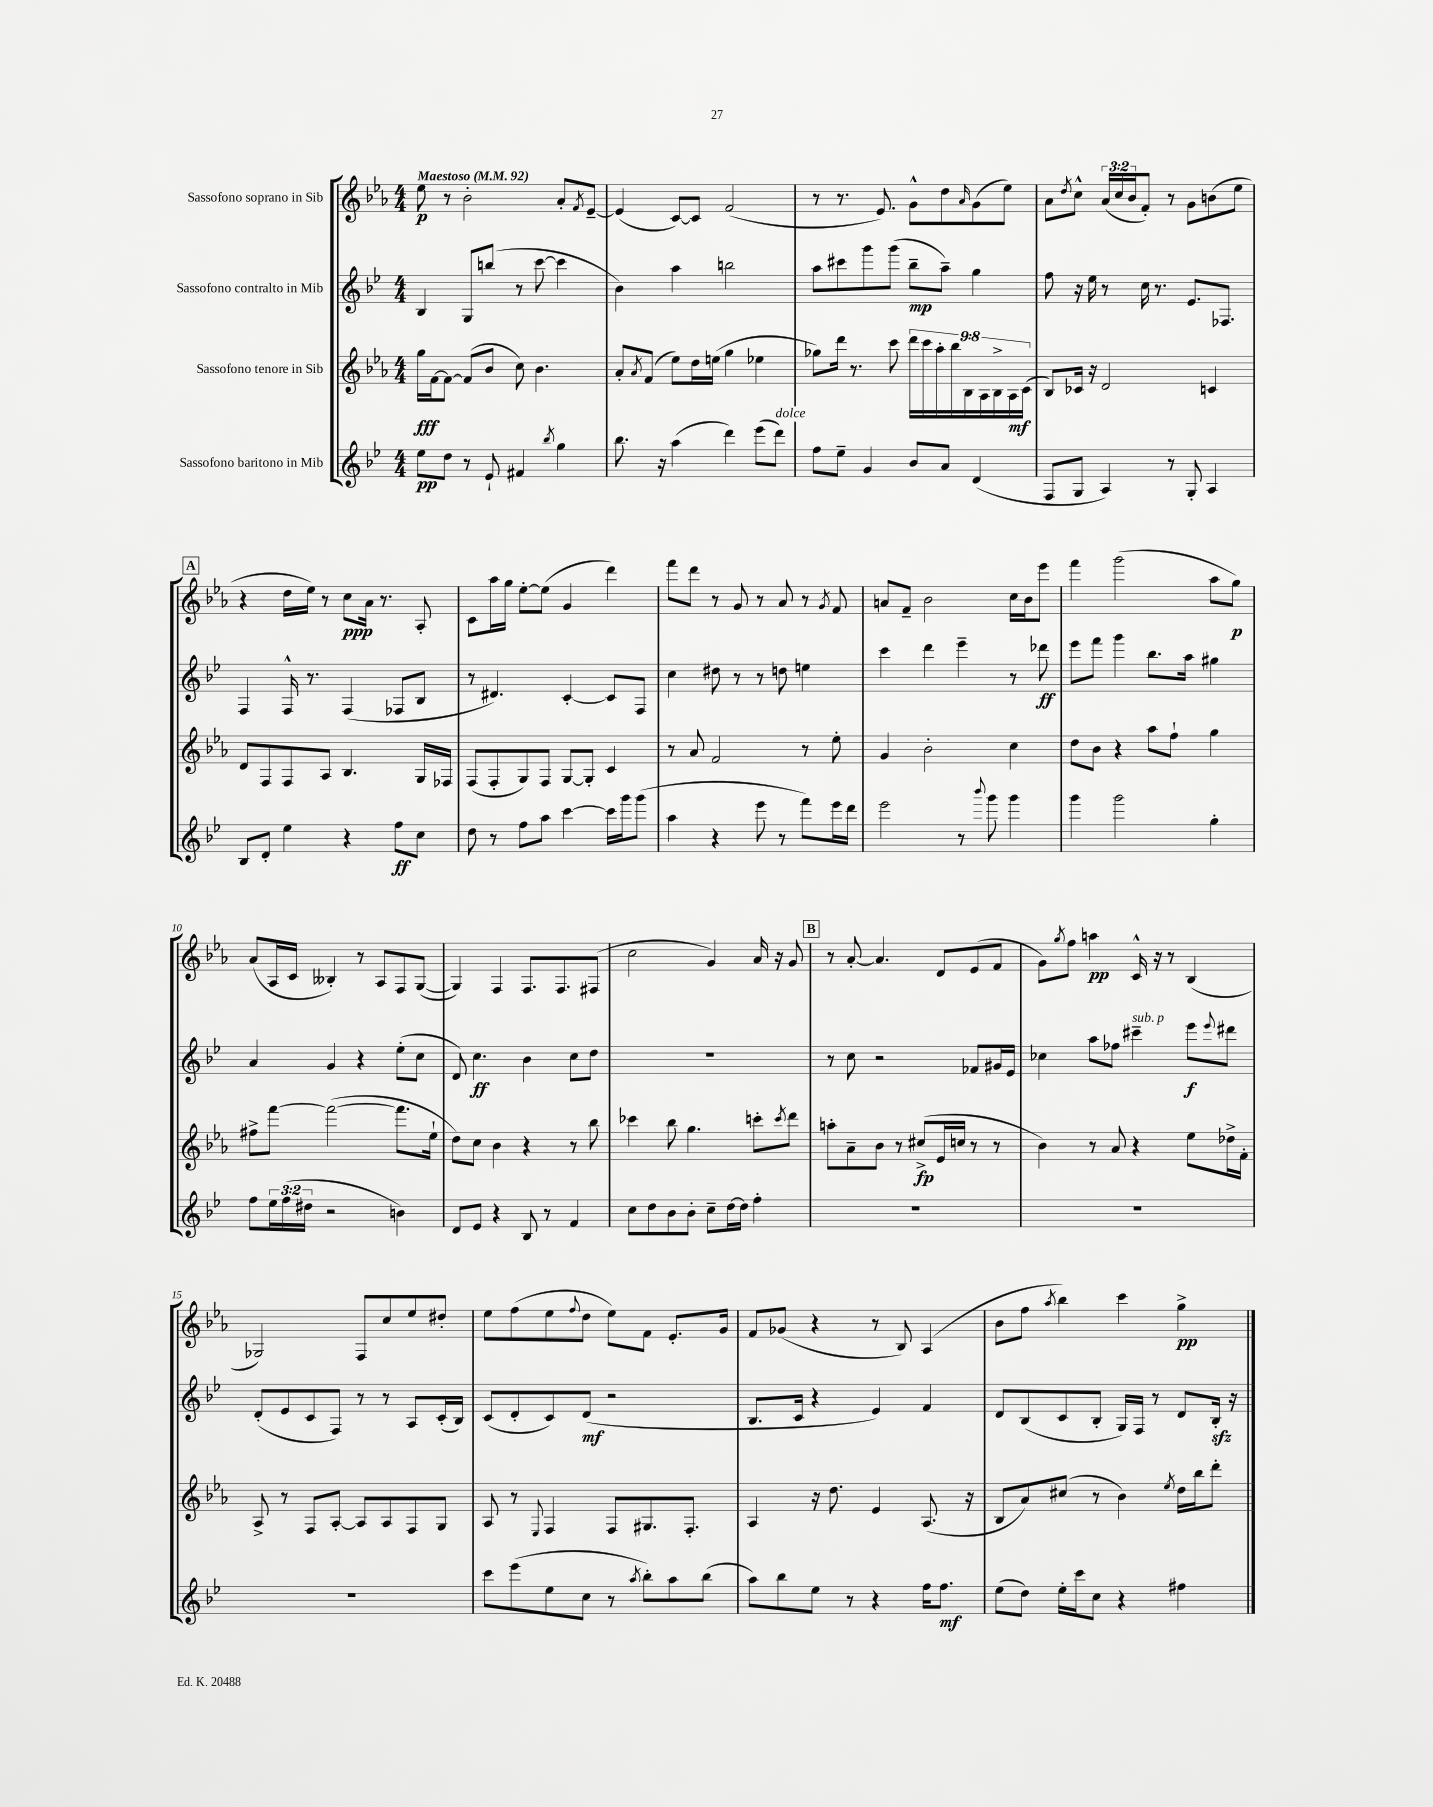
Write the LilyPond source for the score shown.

<<
\new StaffGroup <<
\new Staff = "s0" \with { instrumentName = "Sassofono soprano in Sib" } {
    \clef treble \key ees \major \numericTimeSignature \time 4/4 \override Staff.TupletNumber.text = #tuplet-number::calc-fraction-text \tempo "Maestoso" 4 = 92
    ees''8\p r8 bes'2-. aes'8-. \acciaccatura { f'8 } ees'8~-- |
    ees'4( c'8~) c'8 f'2( |
    r8 r8. ees'8.) g'8-^ d''8 \grace { aes'16 } g'8( ees''8) |
    aes'8 \acciaccatura { d''8 } c''8-^ \tuplet 3/2 { aes'16( c''16 bes'16 } f'8-.) r8 g'8 b'8( ees''8 |
    \mark \markup { \box "A" } r4 d''16 ees''16) r8 c''8\ppp aes'16 r8. aes8-. |
    c'8 aes''16 g''16 ees''8~-. ees''8( g'4 d'''4) |
    f'''8 d'''8 r8 g'8 r8 aes'8 r8 \acciaccatura { g'8 } f'8 |
    a'8 f'8-- bes'2 c''16 bes'16 ees'''8 |
    f'''4 g'''2( aes''8 g''8\p) |
    aes'8( aes16 c'16 beses4-.) r8 aes8 f8 g8~( |
    g4) f4 f8. f8. fis8( |
    c''2 g'4) aes'16 r16 g'8 |
    \mark \markup { \box "B" } r8 aes'8~-. aes'4. d'8 ees'8( f'8 |
    g'8) \acciaccatura { g''8 } f''8 a''4\pp c'16-^ r16 r8 bes4( |
    ges2) f8 c''8 ees''8 dis''8-. |
    ees''8 f''8( ees''8 \appoggiatura { f''8 } d''8 ees''8) f'8 ees'8.-. g'16 |
    f'8 ges'8( r4 r8 bes8) aes4( |
    bes'8 f''8 \acciaccatura { aes''8 } bes''4) c'''4 g''4->\pp \bar "|." |
}
\new Staff = "s1" \with { instrumentName = "Sassofono contralto in Mib" } {
    \clef treble \key bes \major \numericTimeSignature \time 4/4
    bes4 g8 b''8( r8 c'''8~ c'''4 |
    bes'4) a''4 b''2 |
    a''8 cis'''8 g'''8 g'''8( bes''8--\mp a''8--) g''4 |
    f''8 r16 ees''16 r8 c''16 r8. ees'8. fes8. |
    \mark \markup { \box "A" } f4 f16-^ r8. f4( fes8 bes8 |
    r8 dis'4.) c'4~-. c'8 f8 |
    c''4 dis''8 r8 r8 d''8 e''4 |
    c'''4 d'''4 ees'''4-- r8 des'''8\ff |
    ees'''8 f'''8 g'''4 bes''8. a''16 gis''4 |
    a'4 g'4 r4 ees''8-.( c''8 |
    d'8) c''4.\ff bes'4 c''8 d''8 |
    R1 |
    \mark \markup { \box "B" } r8 c''8 r2 fes'8 gis'16 ees'16 |
    ces''4 a''8 fes''8 cis'''4--^\markup { \italic "sub. p" } ees'''8\f \appoggiatura { ees'''8 } dis'''8 |
    d'8-.( ees'8 c'8 f8) r8 r8 a8 c'16-.( bes16) |
    c'8( d'8-. c'8) d'8\mf( r2 |
    bes8. c'16 r4 ees'4) f'4 |
    d'8 bes8( c'8 bes8-. g16) f16 r8 d'8 bes16-.\sfz r16 \bar "|." |
}
\new Staff = "s2" \with { instrumentName = "Sassofono tenore in Sib" } {
    \clef treble \key ees \major \numericTimeSignature \time 4/4 \override Staff.TupletNumber.text = #tuplet-number::calc-fraction-text
    g''16\fff f'16~ f'8~ f'8( bes'8 c''8) bes'4. |
    aes'8-. \acciaccatura { aes'8 } f'8( ees''8) d''16 e''16( g''4 ees''4 |
    ges''8) d'''16 r8. c'''8 \tuplet 9/8 { d'''16 c'''16 aes''16-. bes''16 bes16 aes16 bes16-> aes16\mf c'16( } |
    bes8) ces'16 r16 d'2 c'4 |
    \mark \markup { \box "A" } d'8 f8 f8 aes8 bes4. g16 fes16 |
    f8( f8-. g8) f8 g8~ g8-. c'4 |
    r8 aes'8 f'2 r8 ees''8-. |
    g'4 bes'2-. c''4 |
    d''8 bes'8 r4 aes''8 f''8-! g''4 |
    fis''8-> f'''8~ f'''2~( f'''8. ees''16-! |
    d''8) c''8 bes'4 r4 r8 bes''8 |
    ces'''4 bes''8 g''4. c'''8-. \acciaccatura { c'''8 } d'''8 |
    \mark \markup { \box "B" } a''8-. aes'8-- bes'8 r8 cis''8->\fp( ees'16 c''16 r8 r8 |
    bes'4) r8 aes'8 r4 ees''8 des''16-> f'16-. |
    aes8-> r8 f8 aes8~-. aes8 aes8 f8 g8 |
    aes8 r8 \appoggiatura { ees8 } f4 f8 gis8. f8.-. |
    aes4 r16 d''8. ees'4 aes8.( r16 |
    bes8 aes'8) cis''8( r8 bes'4) \acciaccatura { ees''8 } d''16 bes''16 d'''8-. \bar "|." |
}
\new Staff = "s3" \with { instrumentName = "Sassofono baritono in Mib" } {
    \clef treble \key bes \major \numericTimeSignature \time 4/4 \override Staff.TupletNumber.text = #tuplet-number::calc-fraction-text
    ees''8\pp d''8 r8 ees'8-! fis'4 \acciaccatura { bes''8 } g''4 |
    bes''8. r16 a''4( d'''4) ees'''8( d'''8^\markup { \italic "dolce" }) |
    f''8 ees''8-- g'4 bes'8 a'8 d'4( |
    f8 g8 a4) r8 g8-. a4 |
    \mark \markup { \box "A" } bes8 d'8-. ees''4 r4 f''8\ff c''8 |
    d''8 r8 f''8 a''8 c'''4~ c'''16 g'''16 g'''8( |
    a''4 r4 ees'''8 r8 f'''8) ees'''16 d'''16 |
    ees'''2 r8 \appoggiatura { bes'''8 } g'''8 g'''4 |
    g'''4 g'''2 g''4-. |
    f''8 \tuplet 3/2 { ees''16 f''16( dis''16 } r2 b'4) |
    d'8 ees'8 r4 bes8 r8 f'4 |
    c''8 d''8 bes'8 bes'8-. c''8-- d''16~ d''16 f''4-. |
    \mark \markup { \box "B" } R1 |
    R1 |
    R1 |
    c'''8 ees'''8( ees''8 c''8 r8 \acciaccatura { a''8 } bes''8-.) a''8 bes''8( |
    a''8) bes''8 ees''8 r8 r4 f''16 f''8.\mf |
    ees''8( d''8) ees''16-. c'''16 c''8 r4 fis''4 \bar "|." |
}
>>
>>
